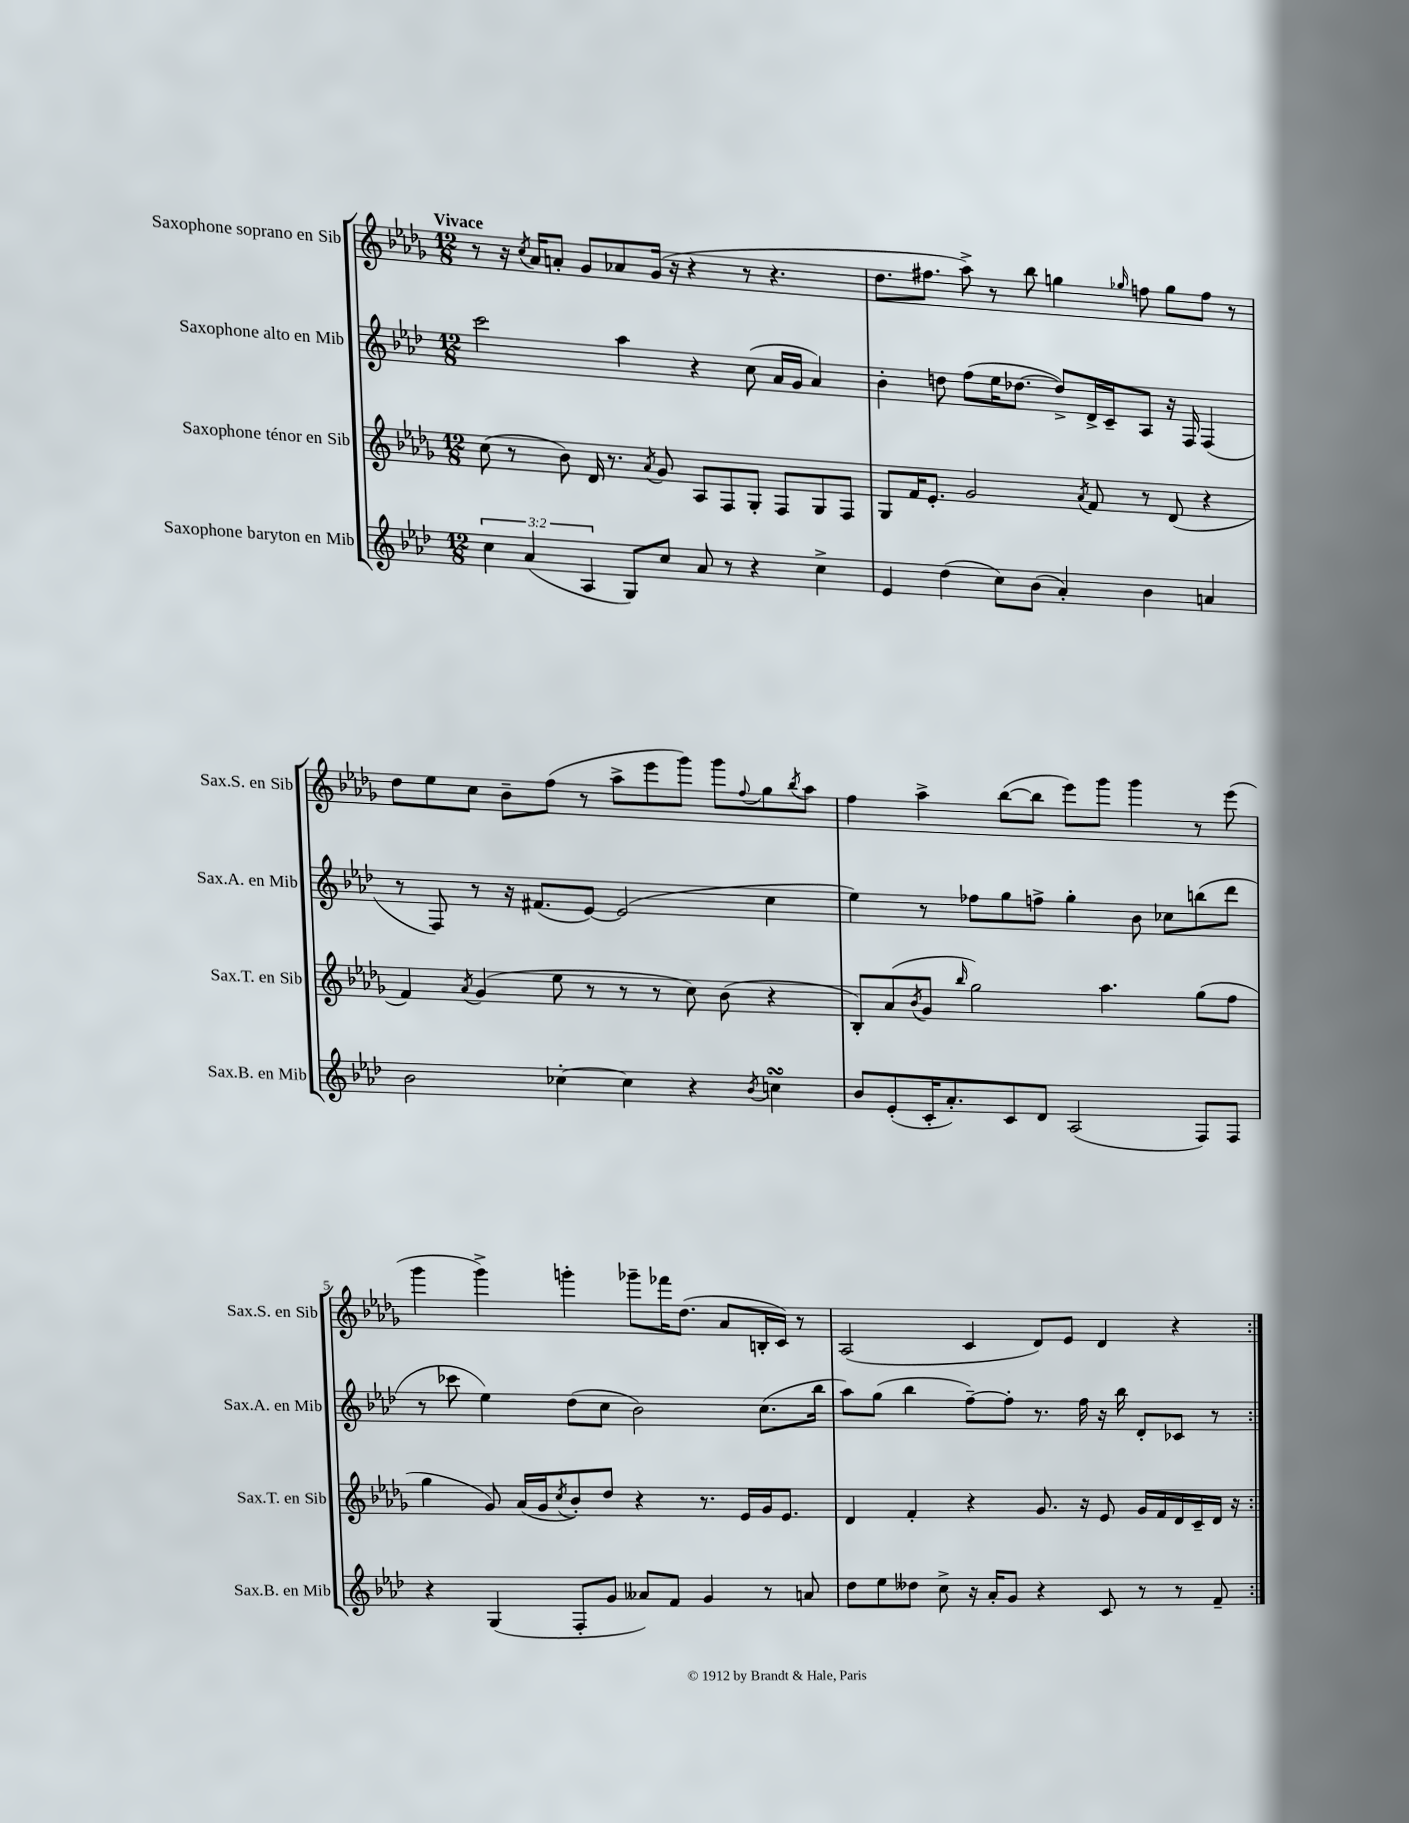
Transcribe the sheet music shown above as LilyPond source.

<<
\new StaffGroup <<
\new Staff = "s0" \with { instrumentName = "Saxophone soprano en Sib" shortInstrumentName = "Sax.S. en Sib" } {
    \clef treble \key des \major \numericTimeSignature \time 12/8 \tempo "Vivace"
    \repeat volta 2 { r8 r16 \acciaccatura { c''8 } aes'16 a'8-. ges'8 aes'8 ges'16( r16 r4 r8 r4. |
    des''8. fis''8. aes''8->) r8 bes''8 g''4 \grace { ges''16 } f''8 ges''8 f''8 r8 |
    des''8 ees''8 c''8 bes'8-- f''8( r8 aes''8-> ees'''8 ges'''8) ges'''8 \appoggiatura { f''8 } ges''8 \acciaccatura { bes''8 } aes''8 |
    f''4 aes''4-> bes''8~( bes''8 ees'''8) ges'''8 ges'''4 r8 ees'''8( |
    ges'''4 ges'''4->) g'''4-. ges'''8-- fes'''16 des''8.( aes'8 b16-. c'16) r8 |
    aes2( c'4 des'8) ees'8 des'4 r4 | }
}
\new Staff = "s1" \with { instrumentName = "Saxophone alto en Mib" shortInstrumentName = "Sax.A. en Mib" } {
    \clef treble \key aes \major \numericTimeSignature \time 12/8
    \repeat volta 2 { c'''2 aes''4 r4 c''8( aes'16 g'16 aes'4) |
    bes'4-. d''8 f''8( ees''16 des''8.~ des''8->) des'16-> c'16-- aes8 r16 f16 f4( |
    r8 f8) r8 r16 fis'8.( ees'8~) ees'2( c''4 |
    ees''4) r8 fes''8 g''8 f''8-> g''4-. bes'8 ces''8 b''8( des'''8 |
    r8 ces'''8 ees''4) des''8( c''8 bes'2) c''8.( bes''16 |
    aes''8) g''8( bes''4 f''8~--) f''8-. r8. f''16 r16 bes''16 des'8-. ces'8 r8 | }
}
\new Staff = "s2" \with { instrumentName = "Saxophone ténor en Sib" shortInstrumentName = "Sax.T. en Sib" } {
    \clef treble \key des \major \numericTimeSignature \time 12/8
    \repeat volta 2 { c''8( r8 bes'8) des'16 r8. \acciaccatura { aes'8 } ges'8 aes8 f8 ges8-. f8 ges8 f8 |
    ges8 f'16 ees'8.-. ges'2 \acciaccatura { aes'8 } f'8 r8 des'8( r4 |
    f'4) \acciaccatura { aes'8 } ges'4( ees''8 r8 r8 r8 c''8) bes'8( r4 |
    bes8-.) aes'8( \acciaccatura { bes'8 } ges'8 \grace { bes''16 } ges''2) aes''4. ges''8( f''8 |
    ges''4 ges'8) aes'16( ges'16 \acciaccatura { c''8 } bes'8-.) des''8 r4 r8. ees'16 ges'16 ees'8. |
    des'4 f'4-. r4 ges'8. r16 ees'8 ges'16 f'16 des'16 c'16-- des'16 r16 | }
}
\new Staff = "s3" \with { instrumentName = "Saxophone baryton en Mib" shortInstrumentName = "Sax.B. en Mib" } {
    \clef treble \key aes \major \numericTimeSignature \time 12/8 \override Staff.TupletNumber.text = #tuplet-number::calc-fraction-text
    \repeat volta 2 { \tuplet 3/2 { c''4 aes'4( aes4 } g8) c''8 aes'8 r8 r4 c''4-> |
    ees'4 des''4( c''8) bes'8( aes'4-.) bes'4 a'4 |
    bes'2 ces''4~-. ces''4 r4 \acciaccatura { bes'8 } c''4\turn |
    bes'8 ees'8-.( c'16-. aes'8.-.) c'8 des'8 aes2( f8) f8 |
    r4 g4( f8-. g'8 aeses'8) f'8 g'4 r8 a'8 |
    des''8 ees''8 deses''8 c''8-> r16 aes'16-. g'8 r4 c'8 r8 r8 f'8-- | }
}
>>
>>
\layout { \context { \Score \override BarNumber.break-visibility = ##(#f #t #t) barNumberVisibility = #(every-nth-bar-number-visible 5) } }
